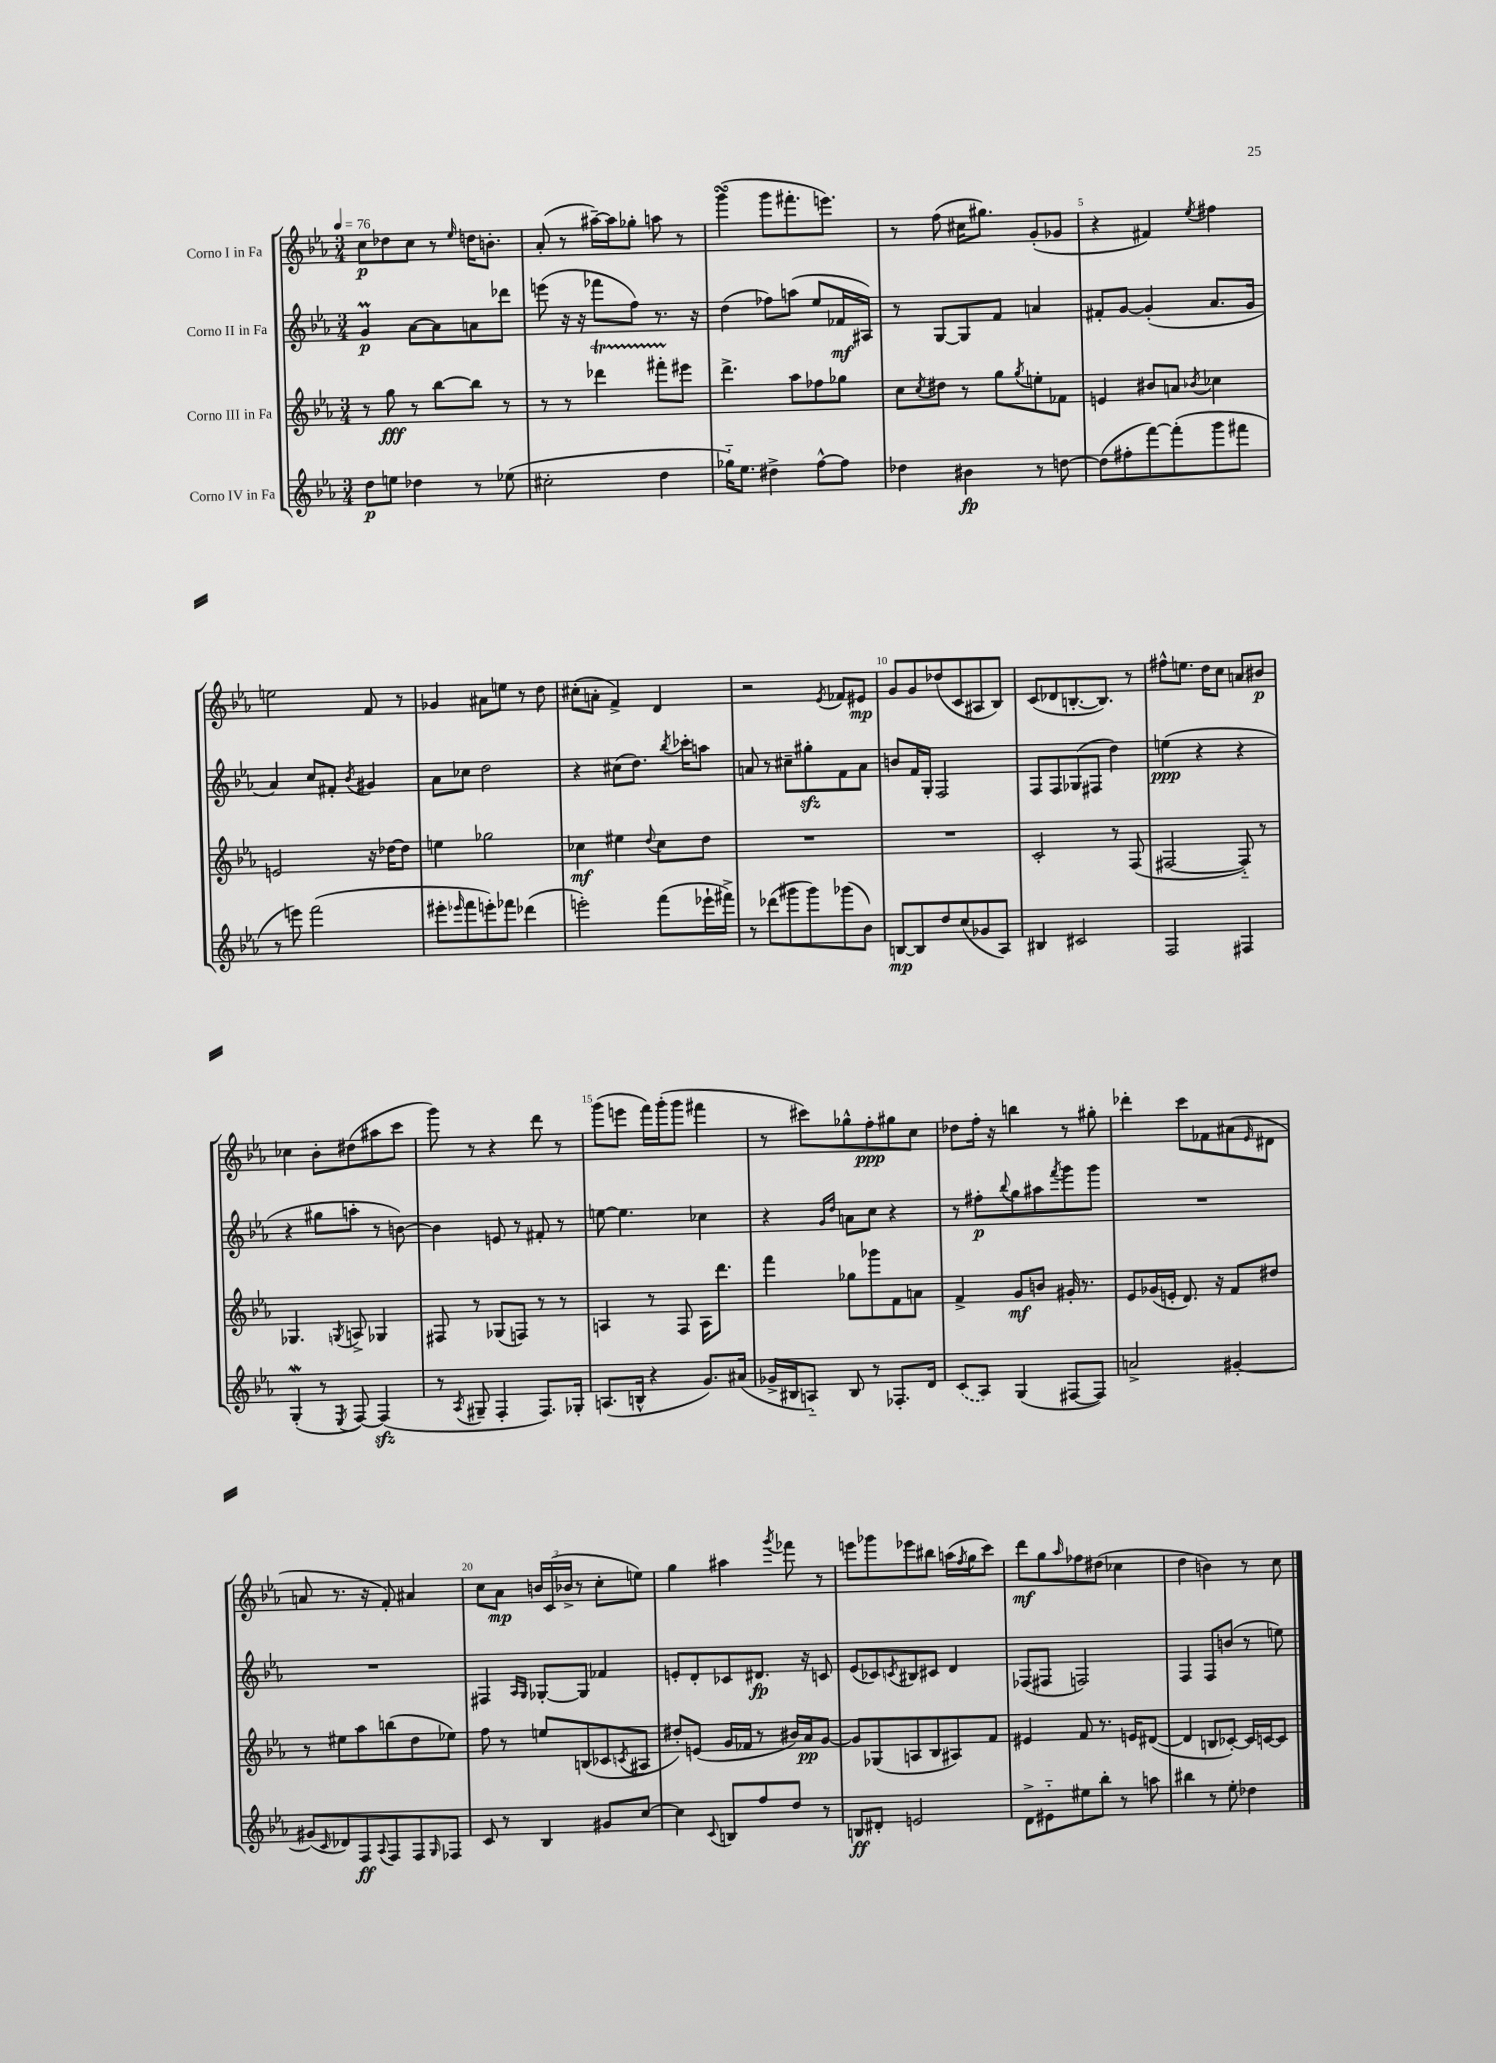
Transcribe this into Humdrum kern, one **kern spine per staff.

**kern	**kern	**kern	**kern
*staff4	*staff3	*staff2	*staff1
*clefG2	*clefG2	*clefG2	*clefG2
*k[b-e-a-]	*k[b-e-a-]	*k[b-e-a-]	*k[b-e-a-]
*M3/4	*M3/4	*M3/4	*M3/4
*MM76	*MM76	*MM76	*MM76
8dd	8r	4g	8cc
8ee	8gg	.	8dd-
4dd-	8r	[8a-	8cc
.	[8bb-	8a-]	8r
.	.	.	16qqee-
8r	8bb-]	8a	16dd
.	.	.	8.b'
(8ee-	8r	8ddd-	.
=	=	=	=
2cc#'	8r	(8eee	(8a-'
.	8r	16r	8r
.	.	16r	.
.	4ddd-	8fff-	[16aa#~)
.	.	.	16aa#]
.	.	8ff)	8gg-'
4dd	8fff#'	8.r	8aa
.	8eee#	.	8r
.	.	16r	.
=	=	=	=
16gg-'~)	4.ddd^	(4dd	(4ggg
8.ee-	.	.	.
4dd#^	.	8ff-)	8ggg
.	8aa-	(8aa	8.fff#'
[8ff^^	8ff-	8ee-	.
.	.	.	8.eee)
8ff]	8gg-	16f-	.
.	.	16A#)	.
=	=	=	=
4dd-	8cc	8r	8r
.	8qcc	.	.
.	8dd#	[8G	(8ff
4b#	8r	8G]	16cc#
.	.	.	8.gg#)
.	8gg	8f	.
.	8qgg	.	.
8r	8ee'	4a	(8g'
[8dd	8f-	.	8g-
=	=	=	=
(8dd]	4e	8f#'	4r
8ff#'	.	[8g	.
[8fff)	8b#	(4g']	4f#)
(8fff']	8a	.	.
.	8qb-	.	8qee-
8ggg	4cc-	8.a-	4ff#
8fff#	.	.	.
.	.	16g	.
=	=	=	=
8r	2e	4a-)	2ee
8eee)	.	.	.
(2fff	.	8cc	.
.	.	8f#'	.
.	.	8qb-	.
.	16r	4g#	8f
.	[16dd-	.	.
.	8dd-]	.	8r
=	=	=	=
8eee#'	4ee	8a-	4g-
16qqeee-	.	.	.
8fff	.	8cc-	.
8eee')	2gg-	2dd	8a#
8fff-	.	.	8ee
(4ddd-	.	.	8r
.	.	.	8dd
=	=	=	=
2eee')	4cc-	4r	(8cc#'
.	.	.	8a'
.	4ee#	(8cc#	4f^)
.	.	8.dd)	.
.	8qqdd	.	.
(8fff	8cc-	.	4d
.	.	8qbb-	.
.	.	16ccc-'	.
16eee-`	8dd	8aa	.
16fff#^)	.	.	.
=	=	=	=
8r	2.r	8a	2r
(8ddd-	.	8r	.
8ggg#	.	8cc#~	.
8ggg#)	.	8gg#'	.
.	.	.	8qe-
(8ggg-	.	8f	8f-
8b-)	.	8a	8e#
=	=	=	=
[8B	2.r	8b	8g
8B]	.	16f	8g
.	.	16G'	.
8dd	.	2F	(8dd-
(8cc	.	.	8c
8g-	.	.	8A#
8A-)	.	.	8B-)
=	=	=	=
4B#	2c'	8F	(8c
.	.	8F	8d-
2c#	.	(8G-	[8.B'
.	.	8F#	.
.	.	.	8.B])
.	8r	4dd)	.
.	(8F	.	8r
=	=	=	=
2F	[2F#	(4ee	8ff#^^
.	.	.	8.ee
.	.	4r	.
.	.	.	16dd
.	.	.	8cc
4F#	8F#'~])	4r	8a
.	8r	.	8b#
=	=	=	=
(4G'	4.G-	4r	4cc-
8r	.	8gg#	8b-'
8qE-	8qG	.	.
[8F)	8A^	8aa'	(8dd#
(4F]	4G-	8r	8aa#
.	.	[8b)	8ccc
=	=	=	=
8r	8F#	4b]	8ggg)
8qA-	.	.	.
8G#~	8r	.	8r
4F'	(8G-	8e	4r
.	8F)	8r	.
8.F)	8r	8f#'	8ddd
.	8r	8r	8r
16G-'	.	.	.
=	=	=	=
(8.A	4A	[8ee	(8ggg
.	.	4.ee]	8eee
16B^^	.	.	.
4r	8r	.	16fff)
.	.	.	(16ggg'
.	8F	.	8ggg
8.g)	16A	4cc-	4fff#
.	8.ddd	.	.
(16a#	.	.	.
=	=	=	=
16g-^	4fff	4r	8r
16B#	.	.	.
8A'~)	.	.	8ccc#)
.	.	16qqg	.
.	.	16qqdd	.
8B#	8gg-	8a	8gg-^^
8r	8ggg-	8cc	8ff'
8.F-'	8f	4r	8gg#
.	8a	.	8cc
16d	.	.	.
=	=	=	=
(8c	4f^	8r	8dd-
8A-)	.	8ff#'	16ff'
.	.	.	16r
.	.	8qqbb-	.
(4G	8g	8gg	4bb
.	8b	8aa#	.
.	.	8qfff	.
[8F#	16g#'	8ggg	8r
.	8.r	.	.
8F#])	.	8ggg	8gg#'
=	=	=	=
2a^	8e-	2.r	4ddd-'
.	(16g-	.	.
.	16e'	.	.
.	8.d)	.	8ccc
.	.	.	8f-
.	16r	.	.
[4g#'	8f	.	(8a#
.	.	.	16qqe-
.	8dd#	.	8d#
=	=	=	=
(8g#]	8r	2.r	8a
16qqc	.	.	.
8d-)	8ee#	.	8.r
8F	8aa-	.	.
.	.	.	16r
8qqA-	.	.	.
8F	(8bb	.	8f')
8F	8dd	.	4a#
16qqG	.	.	.
8F-	8ee-)	.	.
=	=	=	=
8c	8ff	4F#	8cc
8r	8r	.	8a-
.	.	16qqA-	.
.	.	16qqG	.
4B-	8ee	[8G-'	24b
.	.	.	(24c
.	.	.	24b-^
.	(8B	8G-]	8r
8g#	8c-	4f-	8cc'
.	8qc	.	.
[8cc	8A#	.	8ee)
=	=	=	=
4cc]	8dd#')	8e'	4gg
.	(8e	8d'	.
8qqc	.	.	.
8B	16g	8c-	4aa#
.	16f-	.	.
8ff	8r	8.d#	.
.	.	.	8qggg
8dd	16b#)	.	8fff-
.	16a-	16r	.
8r	[8g	8c	8r
=	=	=	=
8B	8g]	(8e-	8eee
8d#'	(8G-	8c-)	8ggg-
.	.	8qc	.
2e	8A	8B#	8eee-
.	8B-	8c#	8bb#
.	8A#)	4d	(16aa
.	.	.	8qff
.	.	.	16gg
.	8f	.	8ccc)
=	=	=	=
8d^	4e#	(8F-	8ddd
8e#'~	.	8F#	8gg
.	.	.	16qqaa-
8ee#	8f	2F)	8ff-
8bb-'	8.r	.	(8dd#
8r	.	.	4cc-
.	16e	.	.
8aa	([8d#	.	.
=	=	=	=
4bb#	4d#]	4F	4dd
8r	8B	8F	4b)
8ee-'	[8c-')	(8b	.
4dd-	16c-]	8r	8r
.	[16c	.	.
.	8c]	8ee)	8cc
==	==	==	==
*-	*-	*-	*-
